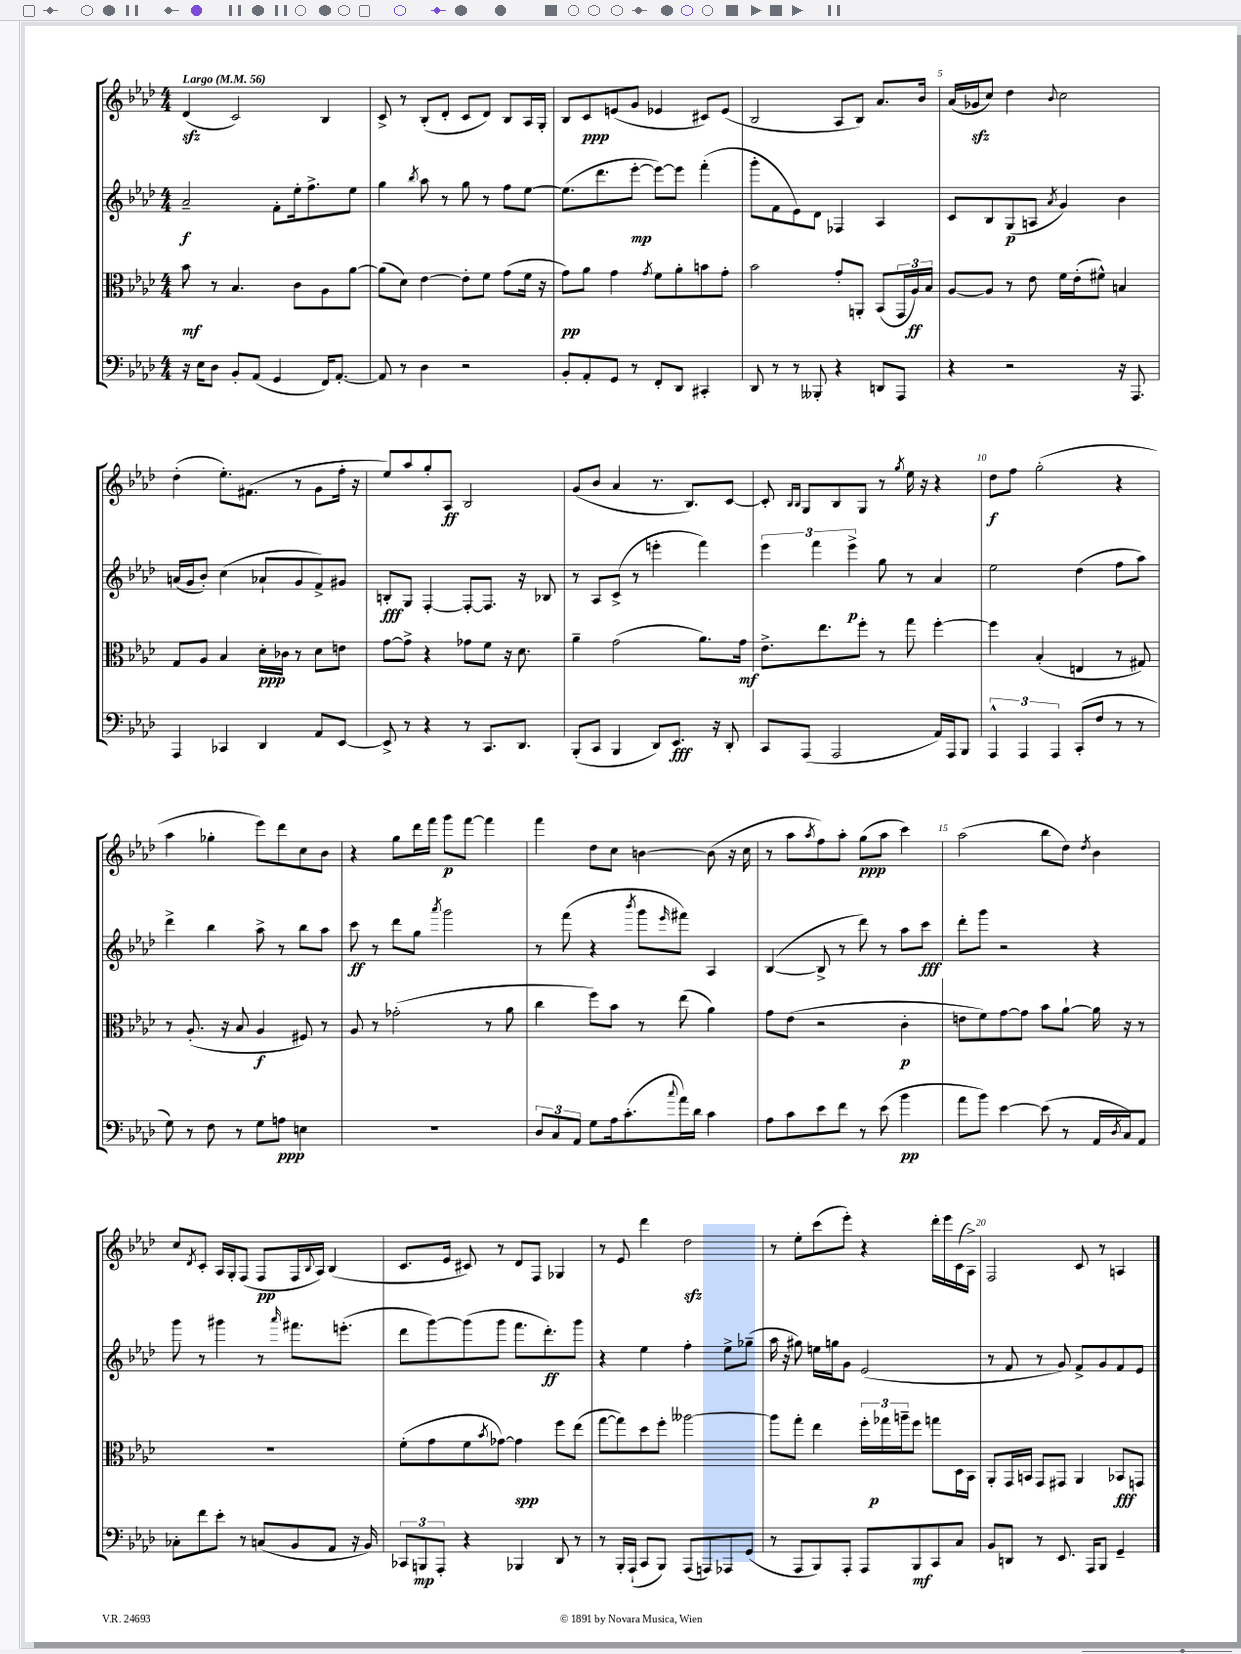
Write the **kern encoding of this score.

**kern	**kern	**kern	**kern
*staff4	*staff3	*staff2	*staff1
*clefF4	*clefC3	*clefG2	*clefG2
*k[b-e-a-d-]	*k[b-e-a-d-]	*k[b-e-a-d-]	*k[b-e-a-d-]
*M4/4	*M4/4	*M4/4	*M4/4
*MM56	*MM56	*MM56	*MM56
16r	8b-\	2a-~/	(4d-/
16E-\LK	.	.	.
8D-\J	8r	.	.
8BB-'/L	4.B-/	.	2c/)
(8AA-/J	.	.	.
4GG/	.	8f'\L	.
.	8c\L	16ee-'\k	.
.	.	8.ff^\	.
16FF/LK)	8A-\	.	4B-/
[8.AA-'/J	.	.	.
.	[8a-\J	8ee-\J	.
=	=	=	=
8AA-/]	(8a-\]L	4gg\	8c^/
8r	8d-\J)	.	8r
.	.	8qbb-/	.
4D-\	[4e-\	8aa-\	(8B-'/L
.	.	8r	8d-'/J
2r	8e-'\]L	8gg\	8c/L
.	8f\J	8r	8d-/J)
.	(8g\L	8ff\L	8B-/L
.	16f\Jk	[8ee-\J	16A-/L
.	16r	.	16G'/JJ
=	=	=	=
8BB-'/L	8g\L)	(8.ee-\]L	8B-/L
8AA-'/	8a-\J	.	8c/
.	.	8.ddd-\	.
8GG/J	4g\	.	(8e/
8r	.	[8eee-'\J	8g/J
.	8qg/	.	.
8FF'/L	8f\L	8eee-\_L)	4e-/
8DD-/J	8a-'\	8eee-\]J	.
4CC#'/	8b\	(4fff'\	8c#/L)
.	8g'\J	.	(8e-/J
=	=	=	=
8DD-/	2b-\	8ggg'\L	2B-/
8r	.	8f\	.
8r	.	8e-\)	.
8BBB--'/	.	8d-\J	.
4r	8g'/L	4F-/	8A-/L
.	8AA'/J	.	8B-/J)
8DD/L	(8BB-/L	4A-/	8.a-/L
8AAA-/J	24GG/L	.	.
.	24A-/)	.	.
.	.	.	16b-/Jk
.	24B-/JJ	.	.
=	=	=	=
4r	[8A-/L	8c/L	(16a-/LL
.	.	.	16g-/J
.	8A-/]J	8B-/	8cc/J)
2r	8r	(8G/	4dd-\
.	8e-\	8A/J	.
.	.	8qa-/	8qqb-/
.	16f\LL	4g/)	2cc\
.	(16e-'\J	.	.
.	8f#^^\J)	.	.
16r	4B/	4b-\	.
8.AAA-/	.	.	.
=	=	=	=
4AAA-/	8G/L	(16a/LL	(4dd-'\
.	.	16g/J	.
.	8A-/J	8b-'/J)	.
4CC-/	4B-/	(4cc\	8.ee-'\L)
.	.	.	(8.f#\J
4DD-/	16d-'\LL	8a-`/L	.
.	16c-\JJ	.	.
.	8r	8g/	8r
8AA-/L	8d-\L	8f^/)	8g\L
[8EE-/J	8e\J	8g#/J	16ff'\Jk
.	.	.	16r
=	=	=	=
8EE-^/]	[8g\L	8B'/L	8ee-/L)
8r	8g^\]J	8G/J	8aa-/
4r	4r	[4F'/	8gg'/
.	.	.	8A-/J
8r	8g-\L	8F'/_L	2B-/
8.CC/L	8f\J	8.F/]J	.
.	16r	.	.
8.DD-/J	8.d-\	16r	.
.	.	8B-/	.
=	=	=	=
(8BBB-'/L	4a-~\	8r	(8g/L
8CC/J	.	8A-/L	8b-/J
4BBB-/	(2g\	(8c^/J	4a-/
.	.	8r	.
8DD-/L)	.	4eee'\	8.r
8.EE-/J	.	.	.
.	.	.	8.B-/L)
.	8.a-\L)	4fff\)	.
16r	.	.	.
8DD-'/	.	.	[8c/J
.	16g\Jk	.	.
=	=	=	=
8CC/L	8.e-^\L	6eee-\	8c'/]
.	.	.	16qqB-/LL
.	.	.	16qqB-/JJ
(8AAA-/J	.	.	8G/L
.	.	6fff\	.
.	8.ee-\	.	.
2AAA-/	.	.	8B-/
.	.	6eee-^\	.
.	8ff'\J	.	8G/J
.	8r	8gg\	8r
.	.	.	8qgg/
.	8gg\	8r	16ee-\
.	.	.	16r
16AA-/LL)	[4ff'\	4a-/	4r
16AAA-/J	.	.	.
8BBB-/J	.	.	.
=	=	=	=
6AAA-^^/	4ff\]	2ee-\	8dd-\L
.	.	.	8ff\J
6AAA-/	.	.	.
.	(4B-'/	.	(2gg'\
6AAA-/	.	.	.
(8CC'/L	4E/	(4dd-\	.
8F/J	.	.	.
8r	8r	8ff\L	4r
8r	8G#/)	8aa-\J)	.
=	=	=	=
8G\)	8r	4ddd-^\	4aa-\
8r	(8.A-'/	.	.
8F\	.	4bb-\	4gg-'\
.	16r	.	.
8r	8B-/	.	.
8G\L	4A-/	8aa-^\	8eee-\L)
8A\J	.	8r	8ddd-\
4E\	8F#/)	8bb-\L	8cc\
.	8r	8aa-\J	8b-\J
=	=	=	=
1r	8A-/	8ccc\	4r
.	8r	8r	.
.	(2g-'\	8ddd-\L	8gg\L
.	.	8gg\J	16ddd-\L
.	.	.	16fff\JJ
.	.	8qaaa-/	.
.	.	2ggg\	8ggg\L
.	.	.	[8fff\J
.	8r	.	4fff\]
.	8a-\	.	.
=	=	=	=
12D-/L	4cc\	8r	4fff\
12C/	.	.	.
.	.	(8fff\	.
12AA-/J	.	.	.
8G\L	8ff\L)	4r	8dd-\L
16A-\k	8b-\J	.	8cc\J
(8.c'\	.	.	.
.	.	8qbbb-/	.
.	8r	8ggg\L	[4b\
8qqcc/	.	16qqeee-/	.
16a-\L)	(8ee-\	8fff#\J)	.
16d-\JJ	.	.	.
4c\	4a-\)	4A-/	(8b\]
.	.	.	16r
.	.	.	16cc\
=	=	=	=
8A-\L	8g\L	([4B-/	8r
8c\	(8e-\J	.	8aa-\L
.	.	.	8qaa-/
8e-\	2r	8B-^/]	8ff\)
8f\J	.	8r	8aa-'\J
8r	.	8ddd-\)	(8gg\L
(8e-\	.	8r	8aa-\J
4b-\	4c'\	8aa-\L	4ccc\)
.	.	8ccc\J	.
=	=	=	=
8a-\L	8e\L	8ddd-'\L	(2aa-\
8b-\J)	8f\)	8ggg\J	.
[4e-\	[8g\	2r	.
.	8g\]J	.	.
(8e-\]	8b-\L	.	8bb-\L
8r	[8a-`\J	.	8dd-\J)
.	.	.	8qdd-/
16AA-/LL	16a-\]	4r	4b-\
8qD-/	.	.	.
16C/J)	16r	.	.
8AA-/J	8r	.	.
=	=	=	=
8C-'\L	1r	8ggg\	8cc/L
.	.	.	8qd-/
8f\	.	8r	8c'/J
8e-'\J	.	4ggg#\	16A-/LL
.	.	.	16G'/J
8r	.	.	(8F/J
(8C/L	.	8r	8F/L
.	.	16qqaaa-/	.
8BB-/	.	8.fff#\L	16F/L
.	.	.	8qqB-/
.	.	.	16A-/JJ)
8AA-/J	.	.	(4B-/
.	.	(8.eee'\J	.
16r	.	.	.
16BB-/)	.	.	.
=	=	=	=
12CC-/L	(8f'\L	8ddd-\L	8.c/L
12BBB/	.	.	.
.	8g\	[8ggg\)	.
12AAA-'/J	.	.	.
.	.	.	16e-/Jk
4r	8f\	(8ggg\]	8c#/)
.	8qb-/	.	.
.	[8g-\J)	8ggg\J	8r
4BBB-/	4g-\]	8.fff\L	8d-/L
.	.	.	8F/J
.	.	8.ddd-'\)	.
8DD-/	8ff\L	.	4G-/
8r	(8ee-\J	8ggg\J	.
=	=	=	=
8r	[8gg\L	4r	8r
16BBB-'/LL	8gg\])	.	8e-/
(16AAA-`/JJ	.	.	.
8CC/L	8dd-\	4ee-\	4ddd-\
8BBB-/J)	8ff'\J	.	.
(8AAA-/L	[2aa--\	4ff'\	2dd-\
8AAA/)	.	.	.
8AAA-/	.	8ee-^\L	.
(8GG/J	.	(8gg-~\J	.
=	=	=	=
8r	8aa--\]L	16aa-\	8r
.	.	16r	.
8AAA-/L	8gg'\J	8gg#\)	8ee-'\L
8BBB-/)	4ee-\	16ee\LL	(8ccc\
.	.	16gg\J	.
8AAA-'/J	.	8g\J	8eee-'\J)
8AAA-/L	24ff'\LL	(2e-/	4r
.	24gg-\	.	.
.	24aa~\J	.	.
8BBB-/	8ff\J	.	.
8CC/	8gg\L	.	16ddd-'\LL
.	.	.	16eee-\
8C/J	16D-\L	.	(16c\
.	16BB-\JJ	.	16A-^\JJ)
=	=	=	=
8BB-/L	8AA-'/L	8r	2F/
8DD/J	16GG/L	8f/	.
.	16BB/JJ	.	.
8r	8GG/L	8r	.
8.EE-/	8GG#/J	8g/)	.
.	4AA-/	8f^/L	8c/
16AAA-/LK	.	.	.
8BBB-/J	.	8g/	8r
4GG~/	8BB-/L	8f/	4A/
.	8GG/J	8e-/J	.
==	==	==	==
*-	*-	*-	*-
